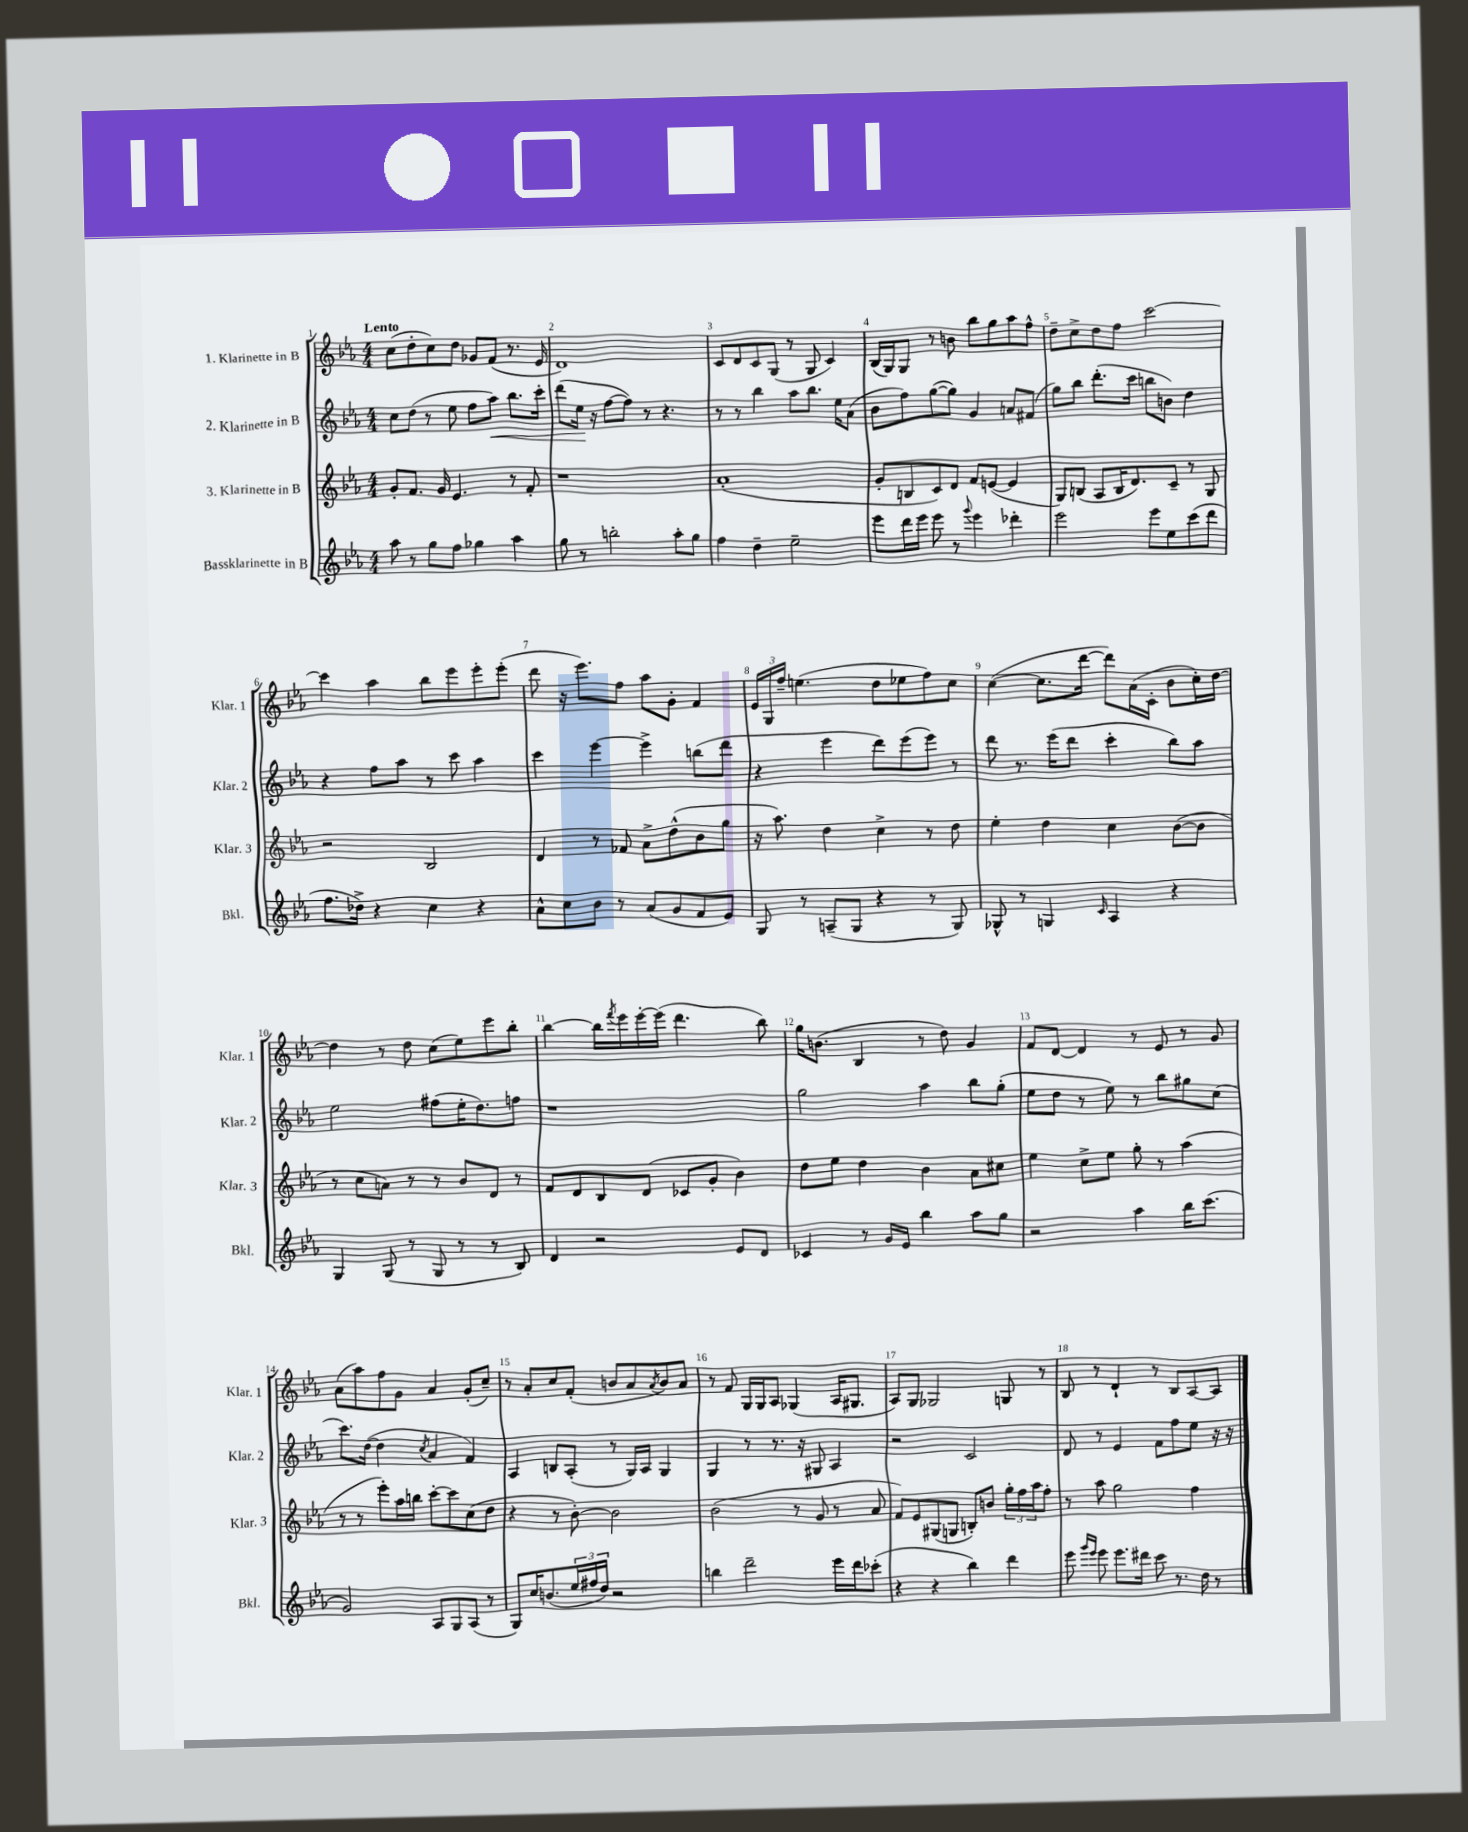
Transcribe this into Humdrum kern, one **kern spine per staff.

**kern	**kern	**kern	**kern
*staff4	*staff3	*staff2	*staff1
*clefG2	*clefG2	*clefG2	*clefG2
*k[b-e-a-]	*k[b-e-a-]	*k[b-e-a-]	*k[b-e-a-]
*M4/4	*M4/4	*M4/4	*M4/4
8aa-	8g'	8cc	(8cc
8r	8.f	(8dd	8dd'
8gg	.	8r	8cc)
.	16g	.	.
8ff	4.e-	8ee-	8dd
4gg-	.	8ff	8g-
.	.	8aa-)	(8f
4aa-	8r	8.bb-	8.r
.	8f'	.	.
.	.	16ccc'	16e-
=	=	=	=
8gg	1r	(8ddd	1d)
8r	.	16ee-	.
.	.	16r	.
2bb'	.	[8ff	.
.	.	8ff])	.
.	.	8r	.
.	.	4.r	.
8aa-'	.	.	.
8gg	.	.	.
=	=	=	=
4ff	(1a-'	8r	8c
.	.	8r	8d
4dd~	.	4bb-	8c
.	.	.	(8G
2ee-~	.	8aa-	8r
.	.	8.bb-	8G
.	.	.	4c)
.	.	16ee-	.
.	.	(8a-	.
=	=	=	=
8eee-	8g'	8b-	(16B-
.	.	.	16G)
16ddd	8B	8ff)	8G
16eee-	.	.	.
8eee-	8c)	([8gg	8r
8r	8d	8gg])	8b
8qqggg	.	.	.
4eee-	8f	4g	8bb-
.	([8e	.	8gg
4ddd-'	4e]	8a	8aa-
.	.	(8f#	8ff^^
=	=	=	=
2eee-	8G)	8gg)	8dd~
.	(8B	8bb-	8cc^
.	8A-	(8.ddd'	8dd
.	16B	.	8ff
.	8.d)	16ccc	.
8eee-	.	8bb	[2ccc
8ee-	8c~	8b)	.
(8ccc	8r	4dd	.
8ddd	8G	.	.
=	=	=	=
8.ff	2r	4r	4ccc]
16dd-^)	.	.	.
4r	.	8ff	4aa-
.	.	8aa-	.
4cc	2B-	8r	8bb-
.	.	8ccc	8eee-
4r	.	4aa-	8eee-'
.	.	.	(8eee-'
=	=	=	=
8a-^^	4d	4ccc	8ddd
8cc	.	.	16r
.	.	.	8.eee-)
8b-	8r	[4eee-	.
8r	8f-	.	8ff
(8a-	8a-^	4eee-^]	8aa-
8g	(8dd^^	.	8g'
8f	8b-	(8bb	4f
8e-)	8gg	8ddd	.
=	=	=	=
8G	16r	4r	24e-
.	.	.	24G
.	8.aa-)	.	.
.	.	.	24ff~
8r	.	.	(4.ee
(8A~	4dd	4eee-	.
8G	.	.	.
4r	4cc^	8ddd)	8dd
.	.	(8eee-	8ee-
8r	8r	8eee-)	8ff)
8G)	8dd	8r	8cc
=	=	=	=
8G-^^	4ee-'	8ddd	([4cc
8r	.	8.r	.
4G	4dd	.	8.cc]
.	.	(16eee-	.
.	.	8ddd	.
.	.	.	[16ddd
16qqc	.	.	.
4A-	4cc	4ccc'	8ddd])
.	.	.	(16a-
.	.	.	16c'
4r	([8b-	8bb-)	8b-
.	8b-]	8aa-	16cc')
.	.	.	[16dd
=	=	=	=
4G	8r	2ee-	4dd]
.	8cc	.	.
(8G	8a)	.	8r
8r	8r	.	8dd
8G	8r	(8ff#	(8cc
8r	8b-	16ee-'	8ee-)
.	.	8.dd)	.
8r	8d	.	8eee-
8B-)	8r	8ff	8bb-'
=	=	=	=
4d	8f	1r	[4bb-
.	8d	.	.
2r	8B-	.	16bb-]
.	.	.	8qfff
.	.	.	16eee-
.	(8d	.	[16eee-'
.	.	.	(16eee-]
.	8c-	.	4.ddd
.	8g'	.	.
8e-	4b-)	.	.
8d	.	.	8bb-)
=	=	=	=
4c-	8dd	2gg	16gg
.	.	.	(8.b
.	8ee-	.	.
8r	4dd	.	4B-
16g	.	.	.
16e-	.	.	.
4bb-	4b-	4aa-	8r
.	.	.	8dd)
8aa-	8a-	8bb-	4g
8gg	8cc#	(8gg'	.
=	=	=	=
2r	4ee-	8ee-	8f
.	.	8dd	[8d
.	8cc^	8r	4d]
.	8ee-	8ee-)	.
4aa-	8gg'	8r	8r
.	8r	8bb-	8e-
16bb-	(4aa-	8gg#	8r
(8.ccc	.	.	.
.	.	(8cc	8g
=	=	=	=
2g)	8r	8.ccc)	(8a-
.	8r	.	8aa-)
.	.	([16dd	.
.	8eee-')	4dd]	8ff
.	16aa-	.	8g
.	16bb	.	.
.	.	8qcc	.
8A-	[8ccc'	4a-	4a-
8G	8ccc]	.	.
(8A-	(8cc	4f)	(8g'
8r	8dd	.	8cc~)
=	=	=	=
8G)	4r	4A-	8r
16cc	.	.	8a-'
(8.b	.	.	.
.	8r	8B	8cc
24ee-	[8b-')	(8A-'	(8f'
24ff#	.	.	.
24dd)	.	.	.
2r	2b-]	8r	8b
.	.	16G)	8a-
.	.	16A-	.
.	.	.	8qa-
.	.	4G	8b)
.	.	.	8a-
=	=	=	=
4bb	(2b-	4G	8r
.	.	.	8f
2ddd~	.	8r	16G
.	.	.	16G
.	.	8.r	8A-
.	8r	.	(4G-
.	.	16r	.
.	8g	8G#	.
16eee-	8r	4A-	16A-
16ddd	.	.	8.G#
(8ccc-'	8a-	.	.
=	=	=	=
4r	8f)	2r	8A-)
.	8e-	.	8G
4r	(8G#	.	2G-
.	8G	.	.
4bb-)	8B')	2c	.
.	8b	.	.
4ddd	24gg'	.	8G
.	24ff	.	.
.	24aa-	.	.
.	8ff'	.	8r
=	=	=	=
8eee-	8r	8d	8B-
16qqggg	.	.	.
16qqeee-	.	.	.
8eee-	8aa-	8r	8r
8.eee-	2gg	4e-	4d`
16ddd#	.	.	.
8ccc	.	8f	8r
8.r	.	8ff	8B-
.	4ff	8ee-	[8A-
16dd	.	.	.
8r	.	16r	8A-]
.	.	16r	.
==	==	==	==
*-	*-	*-	*-
